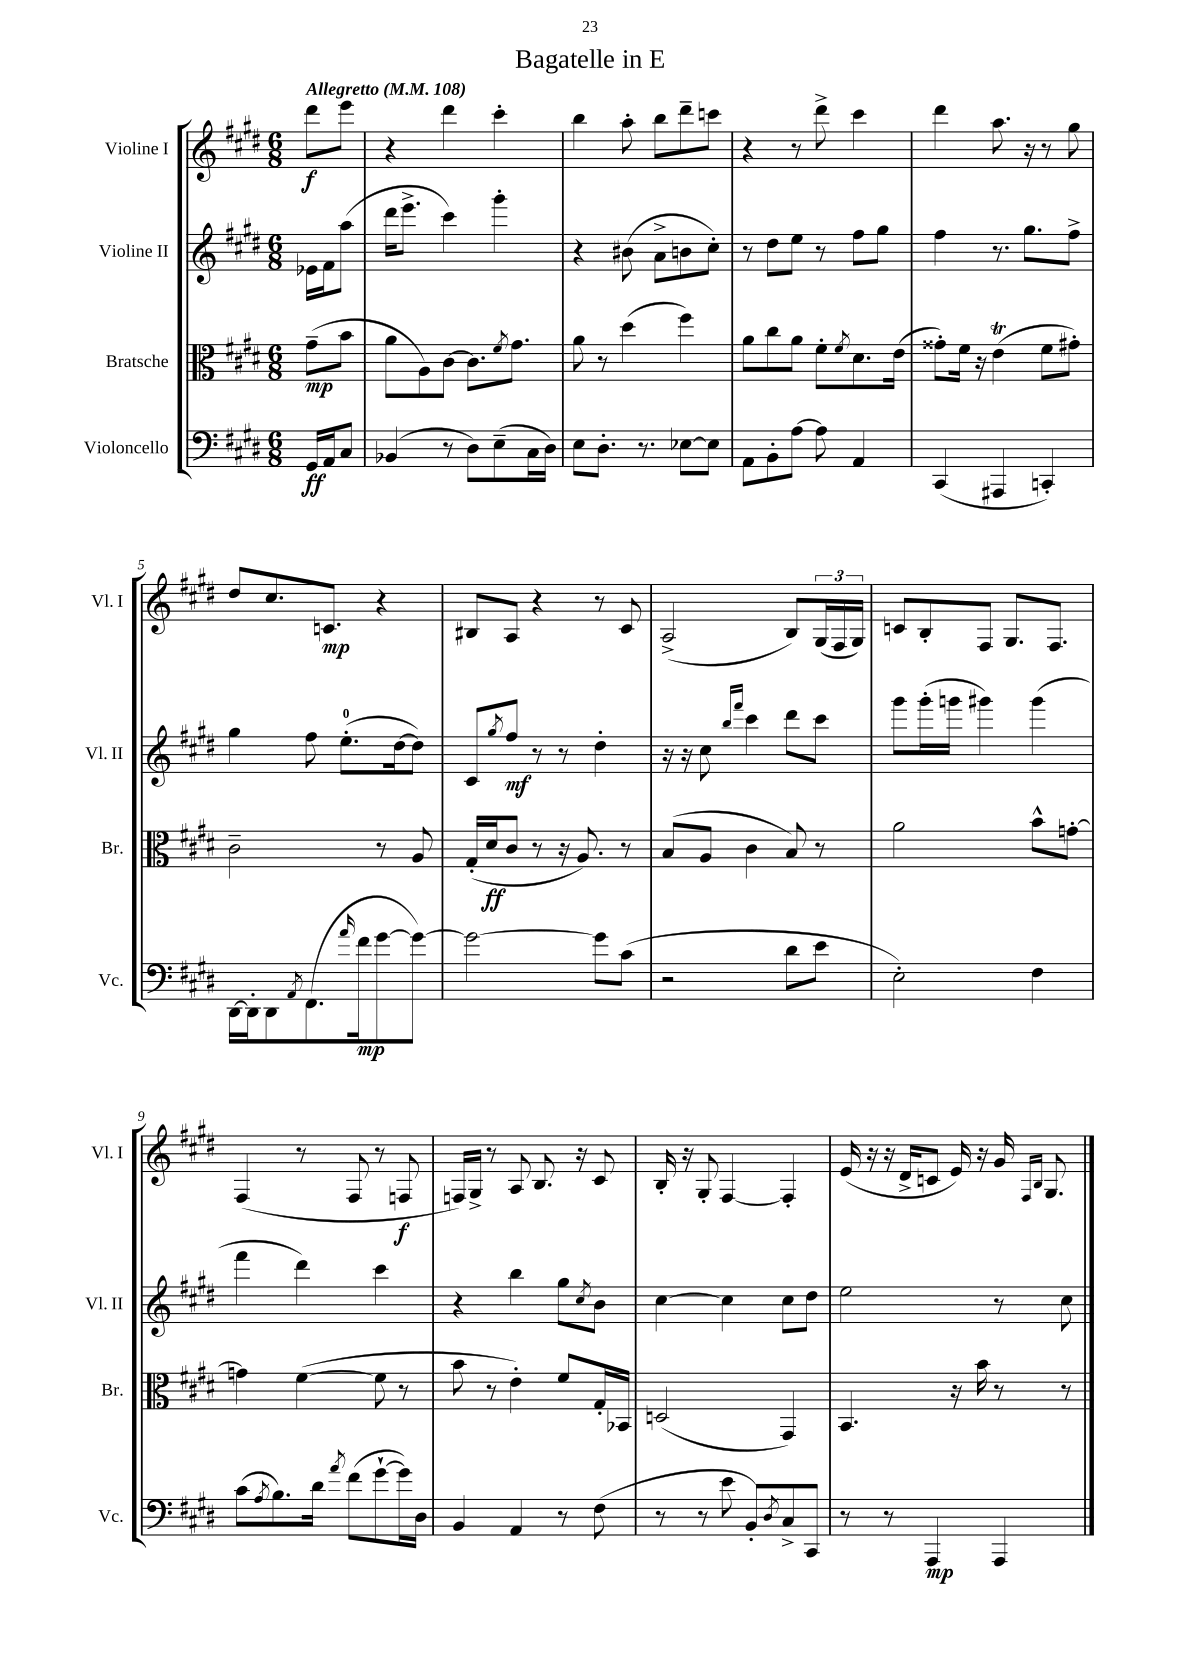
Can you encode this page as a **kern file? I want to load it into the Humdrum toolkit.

**kern	**kern	**kern	**kern
*staff4	*staff3	*staff2	*staff1
*clefF4	*clefC3	*clefG2	*clefG2
*k[f#c#g#d#]	*k[f#c#g#d#]	*k[f#c#g#d#]	*k[f#c#g#d#]
*M6/8	*M6/8	*M6/8	*M6/8
*MM108	*MM108	*MM108	*MM108
16GG#	(8g#~	16e-	8ddd#
16AA	.	16f#	.
8C#	8b	(8aa	8eee
=	=	=	=
(4BB-	8a	16ddd#	4r
.	.	8.eee^	.
.	8A)	.	.
8r	[8c#	4ccc#)	4ddd#
8D#)	8.c#]	.	.
(8E~	.	4ggg#'	4ccc#'
.	8qf#	.	.
.	8.g#	.	.
16C#	.	.	.
16D#)	.	.	.
=	=	=	=
8E	8a	4r	4bb
8.D#'	8r	.	.
.	(4dd#	(8b#	8aa'
8.r	.	.	.
.	.	8a^	8bb
[8E-	4ff#)	8b	8ddd#~
8E-]	.	8cc#')	8ccc
=	=	=	=
8AA	8a	8r	4r
8BB'	8cc#	8dd#	.
[8A	8a	8ee	8r
8A]	8f#'	8r	8ddd#^
.	8qf#	.	.
4AA	8.d#	8ff#	4ccc#
.	.	8gg#	.
.	(16e	.	.
=	=	=	=
(4CC#	8g##')	4ff#	4ddd#
.	16f#	.	.
.	16r	.	.
4AAA#	(4e	8.r	8.aa
.	.	8.gg#	16r
4CC')	8f#	.	8r
.	8g#')	8ff#^	8gg#
=	=	=	=
[16DD#	2c#~	4gg#	8dd#
16DD#']	.	.	.
8DD#	.	.	8.cc#
8qAA	.	.	.
(8.FF#	.	8ff#	.
.	.	.	8.c
.	.	(8.ee'	.
16qqa	.	.	.
16f#	.	.	.
[8g#	8r	.	4r
.	.	[16dd#	.
8g#_)	8A	8dd#])	.
=	=	=	=
2g#_	(16G#'	8c#	8B#
.	16d#	.	.
.	.	8qgg#	.
.	8c#	8ff#	8A
.	8r	8r	4r
.	16r	8r	.
.	8.A)	.	.
8g#]	.	4dd#'	8r
(8c#	8r	.	8c#
=	=	=	=
2r	(8B	16r	(2A^
.	.	16r	.
.	8A	8cc#	.
.	.	16qqbb	.
.	.	16qqfff#	.
.	4c#	4ccc#	.
8d#	8B)	8ddd#	8B)
8e	8r	8ccc#	(24G#
.	.	.	24F#
.	.	.	24G#)
=	=	=	=
2E')	2a	8ggg#	8c
.	.	(16ggg#'	8B'
.	.	16ggg	.
.	.	4ggg#)	8F#
.	.	.	8.G#
4F#	8b^^	(4ggg#	.
.	.	.	8.F#
.	[8g'	.	.
=	=	=	=
(8c#	4g]	4fff#	(4F#
8qA	.	.	.
8.B)	.	.	.
.	([4f#	4ddd#)	8r
16d#	.	.	.
8qa	.	.	.
(8f#	.	.	8F#
[8g#`	8f#]	4ccc#	8r
16g#])	8r	.	8F
16D#	.	.	.
=	=	=	=
4BB	8b	4r	16F)
.	.	.	16G#^
.	8r	.	8r
4AA	4e')	4bb	8A
.	.	.	8.B
8r	8f#	8gg#	.
.	.	.	16r
.	.	8qcc#	.
(8F#	16G#'	8b	8c#
.	16BB-	.	.
=	=	=	=
8r	(2D	[4cc#	16B'
.	.	.	16r
8r	.	.	8G#'
8e	.	4cc#]	[4F#
8BB')	.	.	.
8qD#	.	.	.
8C#^	4GG#)	8cc#	4F#']
8CC#	.	8dd#	.
=	=	=	=
8r	4.BB	2ee	(16e
.	.	.	16r
8r	.	.	16r
.	.	.	16d#^
4AAA	.	.	8c
.	16r	.	16e)
.	16b	.	16r
4AAA	8r	8r	16g#
.	.	.	16qqF#
.	.	.	16qqB
.	.	.	8.G#
.	8r	8cc#	.
==	==	==	==
*-	*-	*-	*-
